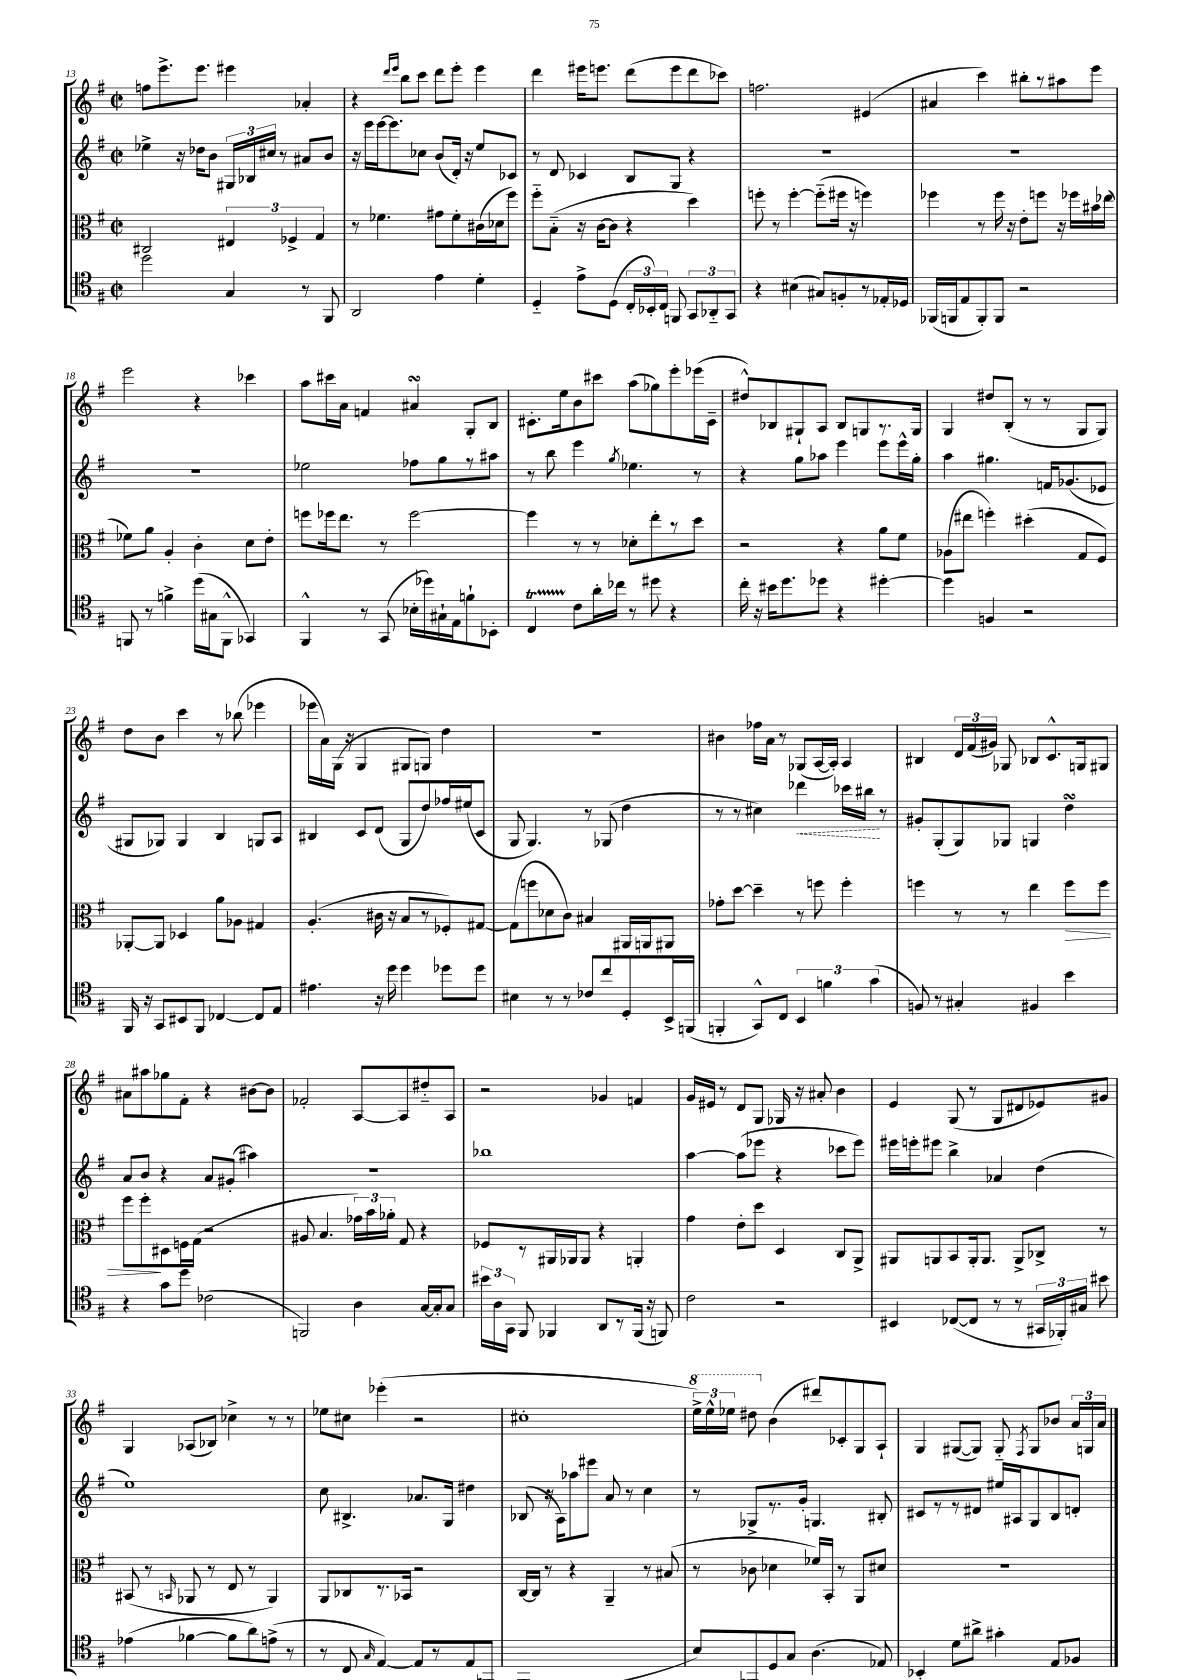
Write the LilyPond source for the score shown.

<<
\new StaffGroup <<
\new Staff = "s0" {
    \clef treble \key g \major \defaultTimeSignature \time 2/2
    \autoBeamOff f''8[ e'''8.-> e'''8.] eis'''4 aes'4-. |
    r4 \grace { d'''16[ e'''16] } b''8[ c'''8] d'''8[ e'''8]-. e'''4 |
    d'''4 eis'''16[ e'''8.] d'''8[( e'''8 d'''8 ces'''8]) |
    f''2. eis'4( |
    ais'4 c'''4) bis''8[-. r8 ais''8 e'''8] |
    e'''2 r4 ces'''4 |
    a''8[ cis'''16 a'16] f'4 ais'4\turn g8[-. b8] |
    cis'8.[-. e''16 b'8 cis'''8] a''8[( ges''8) e'''8-. ees'''16( cis'16]-- |
    dis''8[-^) bes8 gis8-! a8] bes8[ g8 r8. g16] |
    g4 dis''8[ b8]-.( r8 r8 g8[ g8]) |
    d''8[ b'8] c'''4 r8 bes''8( ees'''4 |
    ees'''16[ a'16) g16]( r16 g4 gis8[ g8]) d''4 |
    r1 |
    bis'4 fes''16[ a'16] r8 ges8[( a16~ a16]-.) a4 |
    bis4 \tuplet 3/2 { d'16[ fis'16( gis'16]) } ges8 bes8[ c'8.-^ g16 gis8] |
    ais'8[ ais''8 ges''8 fis'8]-. r4 bis'8[~ bis'8] |
    fes'2-. a8[~ a8 dis''8-_ a8] |
    r2 ges'4 f'4 |
    g'16[ eis'16] r8 d'8[ g8] ges16 r16 ais'8-. b'4 |
    e'4 g8( r8 g8[ dis'8 ees'8) gis'8] |
    g4 aes8[( bes8]) ces''4-> r8 r8 |
    ees''8[ cis''8] ees'''4-.( r2 |
    cis''1-. |
    \tuplet 3/2 { \ottava #1 e'''16[->) e'''16-^ ees'''16] } dis'''8 \ottava #0 b'4( dis'''!8[) ces'8-. g8 a8]-! |
    g4 gis8[~( gis8]) gis8-_ \acciaccatura { fis8 } gis8[ bes'8] \tuplet 3/2 { a'16[ g16 a'16] } \bar "|." |
}
\new Staff = "s1" {
    \clef treble \key g \major \defaultTimeSignature \time 2/2
    \autoBeamOff ees''4-> r16 des''16[ b'8] \tuplet 3/2 { gis16[ bes16 cis''16] } r8 ais'8[ b'8] |
    r16 e'''16[ e'''16~ e'''8. ces''8] b'8[( d'16]-.) r16 e''8[ ces'8] |
    r8 d'8 ces'4 b8[ g8] r4 |
    R1 |
    R1 |
    R1 |
    ees''2 fes''8[ g''8 r8 ais''8] |
    r8 b''8 e'''4 \acciaccatura { g''8 } ees''4. r8 |
    r4 g''8[ aes''8] e'''4 e'''8[ e'''16-^ g''16]-. |
    a''4 gis''4. f'16[ ges'8.( ees'8] |
    gis8[ ges8]) ges4 b4 g8[ a8] |
    bis4 c'8[ d'8]( g8[ d''8) fes''16 eis''16( c'8] |
    g8 g4.) r8 ges8( d''4 |
    r8 r8 cis''4) \once \override Hairpin.style = #'dashed-line des'''4\< ces'''16[ bis''16]\! r8 |
    gis'8[-. g8-.( g8) ges8] g4 d''4\turn |
    a'8[ b'8] r4 a'8[ gis'8]-.( ais''4) |
    R1 |
    bes''1 |
    a''4~ a''8[( ees'''8] r4 ces'''8[ ees'''8]) |
    eis'''16[ e'''16-. eis'''8] b''4-> aes'4 d''4( |
    e''1) |
    c''8 bis4.-> aes'8.[ g16] dis''4 |
    bes8( r16 a16[) aes''8 eis'''8] a'8 r8 c''4 |
    r8 ges8[-> r8. g'16]-. g4. bis8-. |
    cis'8[ r8 r8 dis'8] eis''16[ ais16 g8 b8 d'8]-. \bar "|." |
}
\new Staff = "s2" {
    \clef alto \key g \major \defaultTimeSignature \time 2/2
    \autoBeamOff cis2 \tuplet 3/2 { eis4 fes4-> g4 } |
    r8 fes'4. gis'8[ fes'8-. cis'16( des'16 fis''8]) |
    fis''8[-_ b8]-_( r16 c'16[~ c'8] r4 d''4) |
    f''8-. r8 f''4~-. f''8[-_( fis''16] r16 f''4) |
    fes''4 r8 fes''16 r16 e'8[-. f''8] r16 fes''16[ bis'16 ees''16]( |
    fes'8[) a'8] a4-. c'4-. d'8[ e'8]-. |
    f''8[ fes''16 e''8.] r8 fes''2~ |
    fes''4 r8 r8 des'8[-. e''8-. r8 d''8] |
    r2 r4 a'8[ fis'8] |
    aes8[( eis''8] f''4-.) dis''4-.( g8[ fis8]) |
    aes,8[~-. aes,8] des4 a'8[ aes8] gis4 |
    a4.-.( cis'16 r16 b8[ r8 fes8-.) gis8]~ |
    gis8[( f''8 des'8 c'8]) bis4 ais,16[ a,16 ais,8] |
    ges'8[-. d''8]~ d''4-- r8 f''8 f''4-. |
    f''4 r8 r8 e''4 f''8[\> f''8] |
    fis''8[ fis''8-.\! dis8 f16 g16]( r2 |
    ais8 b4. \tuplet 3/2 { ges'16[) b'16 aes'16]-. } g8 r4 |
    fes8[ r8 ais,16 aes,16 aes,8] r4 a,4-. |
    g'4 e'8[-. d''8] d4 c8[ a,8]-> |
    ais,8[ a,8 b,8 a,16-. a,8.] a,8[-> ces8]-> r8 |
    bis,8( r8 \grace { b,16 } aes,8 r8 e8 r8 aes,4) |
    a,8[ ces8 r8. bes,16] r2 |
    c16[~ c16] r8 r4 a,4-- r8 bis8( |
    r8 ces'8 des'4 fes'16[) b,16]-. r8 a,8[ dis'8] |
    R1 \bar "|." |
}
\new Staff = "s3" {
    \clef tenor \key g \major \defaultTimeSignature \time 2/2
    \autoBeamOff d''2 g4 r8 fis,8 |
    a,2 e'4 d'4-. |
    d4-_ e'8[-> d8]( \tuplet 3/2 { c16[-. bes,16-.) c16] } f,8 \tuplet 3/2 { g,8[ aes,8-_ g,8] } |
    r4 bis4( gis8[) f8-. r8 ees16-. des16] |
    fes,16[( f,16 e8 f,8-.) f,8] r2 |
    f,8 r8 f'4-> d''16[( gis16 f,8]-^ ges,4) |
    fis,4-^ r8 g,8( bes16[-. des''16) gis16-! e16 f'8-! bes,8]-. |
    c4\startTrillSpan c'8[\stopTrillSpan a'16-. ces''16] r8 dis''8 r4 |
    c''16-. r16 bis'16[ d''8. des''8] r4 dis''4~-. |
    dis''4 f4 r2 |
    fis,16 r16 g,8[ bis,8 fis,8] ces4~ ces8[ e8] |
    eis'4. r16 d''16 d''4 des''8[ des''8] |
    bis4 r8 r8 ces'8[ c''8 d8-. b,16-> f,16]( |
    f,4-. g,8[-^) c8] \tuplet 3/2 { b,4 f'4 g'4( } |
    f8) r8 gis4-. fis4 b'4 |
    r4 g'8[ d''8] ces'2( |
    f,2) a4 g16[~ g16-. g8] |
    \tuplet 3/2 { bis'16[ a16 g,16] } fis,8 fes,4 a,8[ r8 fes,16]( r16 f,8) |
    c'2 r2 |
    bis,4 ces8[~( ces8] r8 r8 \tuplet 3/2 { gis,16[ fes,16-.) gis16] } bis'8 |
    ees'4( fes'4~ fes'8[ a'8) e'8]->( r8 |
    r8 c8 \grace { g16 } e4~) e8[ r8 e8( f,8]-> |
    fis,1 |
    b8[) fes,8-- d8 g8] a4.( ees8) |
    bes,4-. d'8[ ais'8]-> gis'4-. e8[ fes8] \bar "|." |
}
>>
>>
\layout { \context { \Score currentBarNumber = #13 } }
